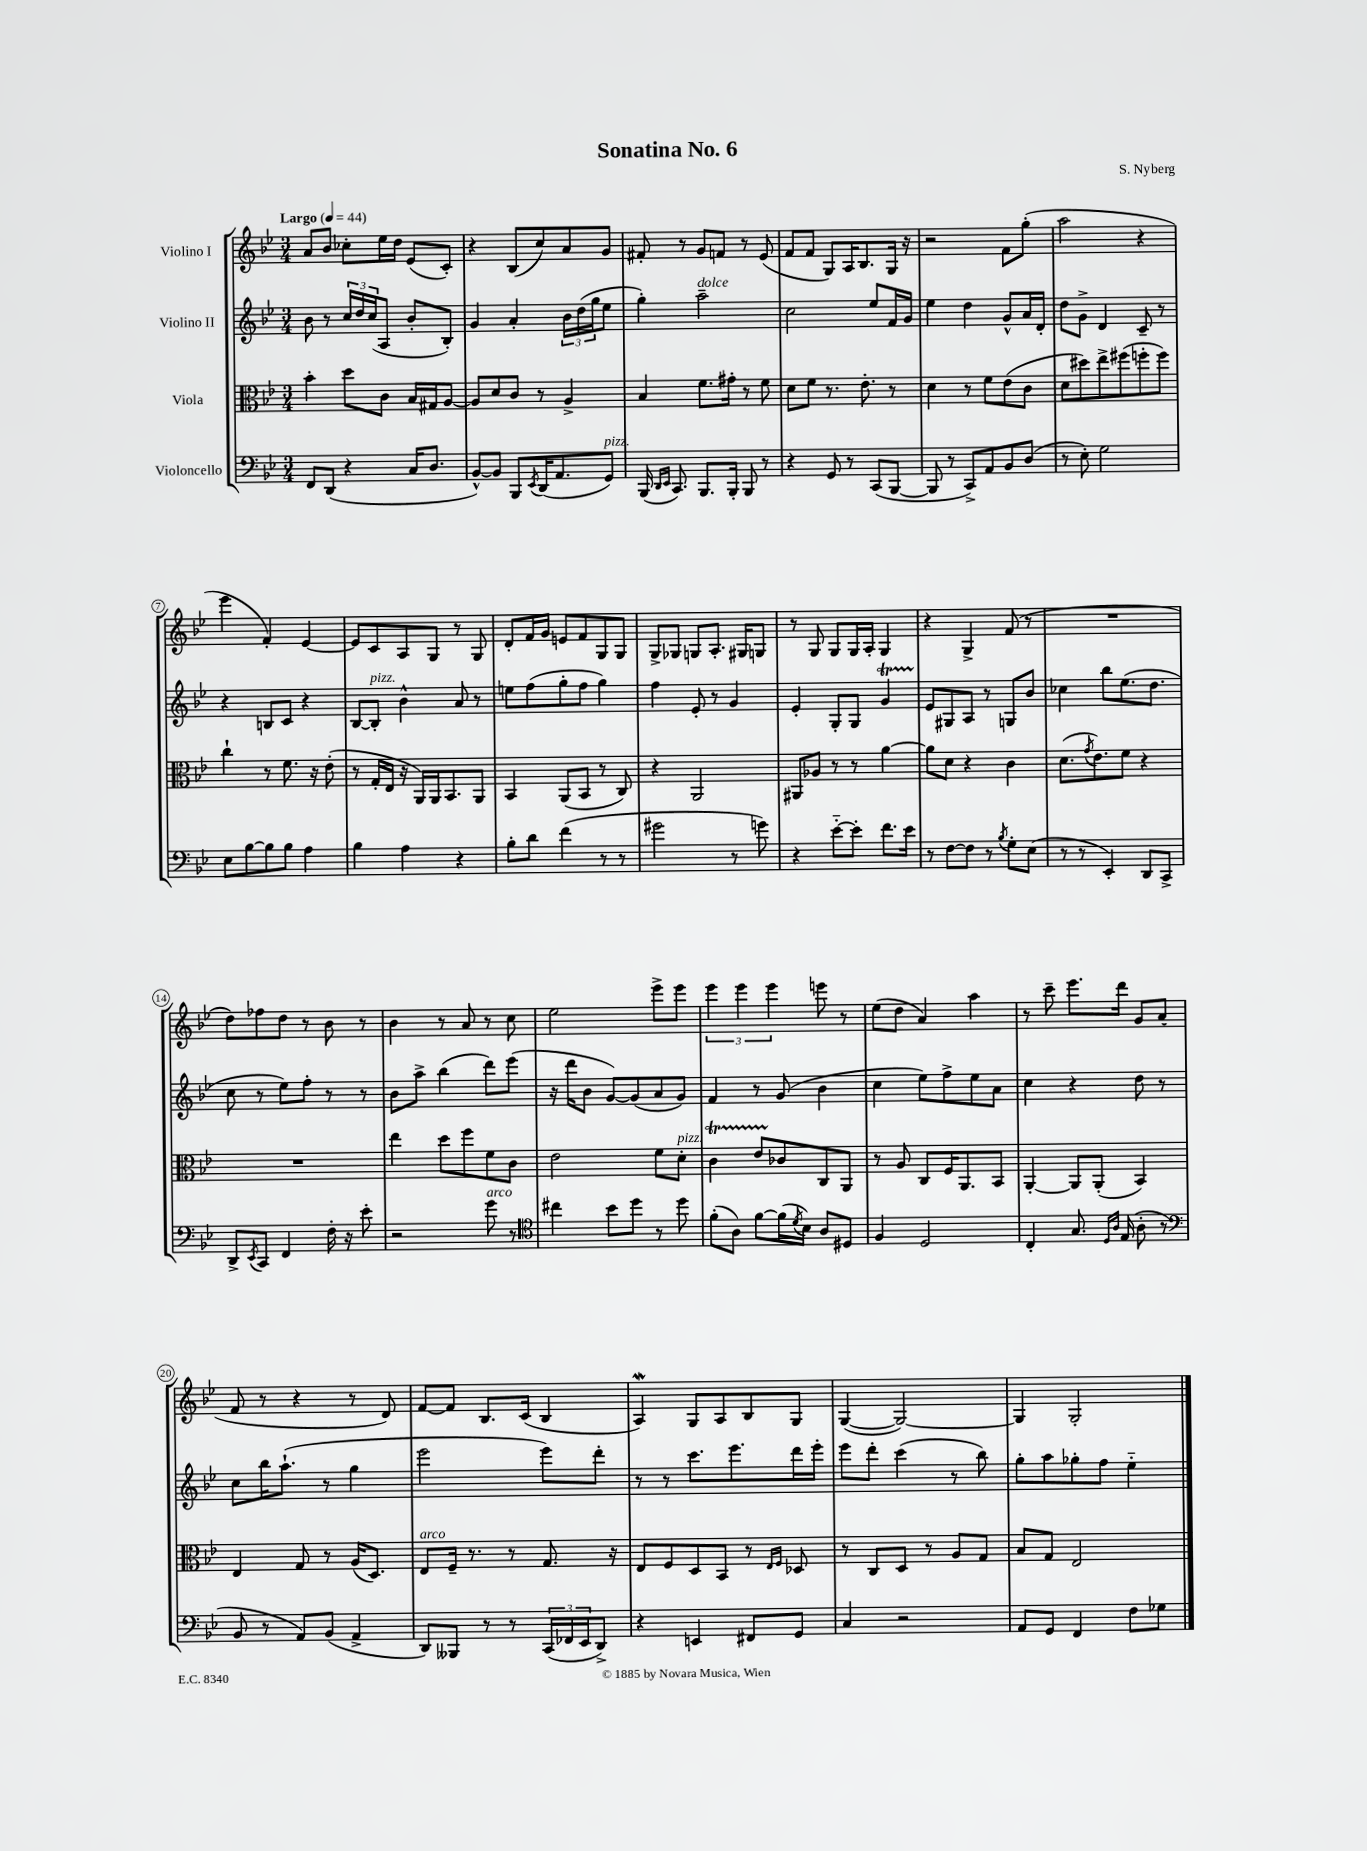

**kern	**kern	**kern	**kern
*staff4	*staff3	*staff2	*staff1
*clefF4	*clefC3	*clefG2	*clefG2
*k[b-e-]	*k[b-e-]	*k[b-e-]	*k[b-e-]
*M3/4	*M3/4	*M3/4	*M3/4
*MM44	*MM44	*MM44	*MM44
8FF	4b-'	8b-	8a
(8DD	.	8r	8b-
4r	8dd	24cc	8cc-'
.	.	24dd	.
.	.	(24cc	.
.	8c	8A	16ee-
.	.	.	16dd
16C	16B-	8b-'	(8e-
8.D	16G#	.	.
.	[8A	8B-')	8c')
=	=	=	=
[8BB-^^)	8A]	4g	4r
8BB-]	8d	.	.
8BBB-	8c	4a'	(8B-
8qEE-	.	.	.
(16DD	8r	.	8cc)
8.AA	.	.	.
.	4A^	24b-	8a
.	.	(24dd	.
.	.	24gg	.
8GG)	.	8ee-	8g
=	=	=	=
(16BBB-	4B-	4gg')	8f#'
16qqDD	.	.	.
16qqEE-	.	.	.
8.CC)	.	.	.
.	.	.	8r
8.BBB-	8.f	2aa~	8g
.	.	.	8f
16BBB-'	16g#'	.	.
8BBB-	8r	.	8r
8r	8f	.	(8e-
=	=	=	=
4r	8d	2cc	8f
.	8f	.	8f
8GG	8.r	.	8G)
8r	.	.	16A
.	8.e-'	.	8.B-
(8CC	.	8ee-	.
[8BBB-	8r	16f	16G
.	.	16g	16r
=	=	=	=
8BBB-]	4d	4ee-	2r
8r	.	.	.
8CC^)	8r	4dd	.
8AA	8f	.	.
8BB-	(8e-	8g^^	8f
(8D	8c	16a	(8gg'
.	.	16d'	.
=	=	=	=
8r	8d	8dd	2aa
8E-')	8dd#)	8g^	.
2G	8ee-^	4d	.
.	(8ff#	.	.
.	8ff'	8c~	4r
.	8ff)	8r	.
=	=	=	=
8E-	4cc`	4r	4eee-
[8B-	.	.	.
8B-]	8r	8B	4f')
8B-	8.f	8c	.
4A	.	4r	[4e-
.	16r	.	.
.	(8e-'	.	.
=	=	=	=
4B-	8r	[8B-	8e-]
.	16G'	8B-']	8c
.	16E-	.	.
4A	16r	4b-^^	8A
.	16AA)	.	.
.	16AA	.	8G
.	8.BB-	.	.
4r	.	8a	8r
.	8AA	8r	8G
=	=	=	=
8B-'	4BB-	8ee	8d'
8d	.	(8ff	16f
.	.	.	16g
(4f	(8AA	8gg'	8e
.	8BB-	8ff	8f
8r	8r	4gg)	8G
8r	8C)	.	8G
=	=	=	=
2g#	4r	4ff	8G^
.	.	.	8G-
.	2AA	8e-'	8G
.	.	8r	8.A'
8r	.	4g	.
.	.	.	16G#
8g)	.	.	8G
=	=	=	=
4r	8AA#	4e-'	8r
.	8A-	.	8G
[8e-'~	8r	8G'	8G
8e-']	8r	8G	16G
.	.	.	16A'
8.f	[4a	4g	4G
16e-	.	.	.
=	=	=	=
8r	8a]	8e-	4r
[8F	8d	8G#	.
8F]	4r	8A	4G^
8r	.	8r	.
8qB-	.	.	.
8G'	4c	8G	(8f
(8E-	.	8b-	8r
=	=	=	=
8r	(8.d	4cc-	2.r
8r	.	.	.
.	8qg	.	.
.	8.e-)	.	.
4EE-')	.	8bb-	.
.	8f	(8.ee-	.
8DD	4r	.	.
.	.	8.dd	.
8CC^	.	.	.
=	=	=	=
8DD^	2.r	8cc	8dd)
8qEE-	.	.	.
8CC	.	8r	8ff-
4FF	.	8ee-)	8dd
.	.	8ff'	8r
16F'	.	8r	8b-
16r	.	.	.
8e-'	.	8r	8r
=	=	=	=
2r	4ee-	8b-	4b-
.	.	8aa^	.
.	8dd	(4bb-	8r
.	8ff	.	8a
8g	8f	8ddd)	8r
8r	8c	(8eee-	8cc
=	=	=	=
*clefC4	*	*	*
4cc#	2e-	16r	2ee-
.	.	16ddd	.
.	.	8b-	.
8b-	.	[8g)	.
8dd	.	(8g]	.
8r	8f	8a	8eee-^
8dd	8d'	8g)	8eee-
=	=	=	=
(8f'	4c	4f	6eee-
8A)	.	.	.
.	.	.	6eee-
[8f	8e-	8r	.
.	.	.	6eee-
(16f]	8c-	(8g	.
8qd	.	.	.
16B-)	.	.	.
8A	8C	4b-	8eee
8D#	8AA	.	8r
=	=	=	=
4F	8r	4cc	(8ee-
.	8A	.	8dd
2D	8C	8ee-)	4a)
.	16F	8ff^	.
.	8.AA	.	.
.	.	8ee-	4aa
.	8BB-	8a	.
=	=	=	=
4C'	[4AA'	4cc	8r
.	.	.	8ccc~
8.G	8AA]	4r	8.eee-
.	(8AA'	.	.
16qqD	.	.	.
16qqA	.	.	.
(16E-	.	.	16ddd
8A'	4BB-)	8dd	8g
8r	.	8r	(8a
=	=	=	=
*clefF4	*	*	*
8BB-	4E-	8cc	8f
8r	.	16bb-	8r
.	.	(8.aa`	.
8AA)	8G	.	4r
(8BB-	8r	8r	.
4AA^	(16A	4gg	8r
.	8.D)	.	.
.	.	.	8d)
=	=	=	=
8DD)	8E-	2eee-	[8f
8BBB--	16F~	.	8f]
.	8.r	.	.
8r	.	.	8.B-
8r	8r	.	.
.	.	.	(16c
(24CC	8.G	8eee-)	4B-
24FF-	.	.	.
24EE-	.	.	.
8DD^)	.	8ddd'	.
.	16r	.	.
=	=	=	=
4r	8E-	8r	4A)
.	8F	8r	.
4EE	8D	8.ccc	8G
.	8BB-	.	8A
.	.	8.eee-	.
8FF#	8r	.	8B-
.	16qqE-	.	.
.	16qqF	.	.
8GG	8D-	16ddd	8G
.	.	16eee-'	.
=	=	=	=
4C	8r	8eee-	([4G
.	8C	8ddd'	.
2r	8D	(4ccc	2G_)
.	8r	.	.
.	8A	8r	.
.	8G	8bb-)	.
=	=	=	=
8AA	8B-	8gg'	4G]
8GG	8G	8aa	.
4FF	2E-	8gg-'	2G'
.	.	8ff	.
8F	.	4ee-'~	.
8G-	.	.	.
==	==	==	==
*-	*-	*-	*-
